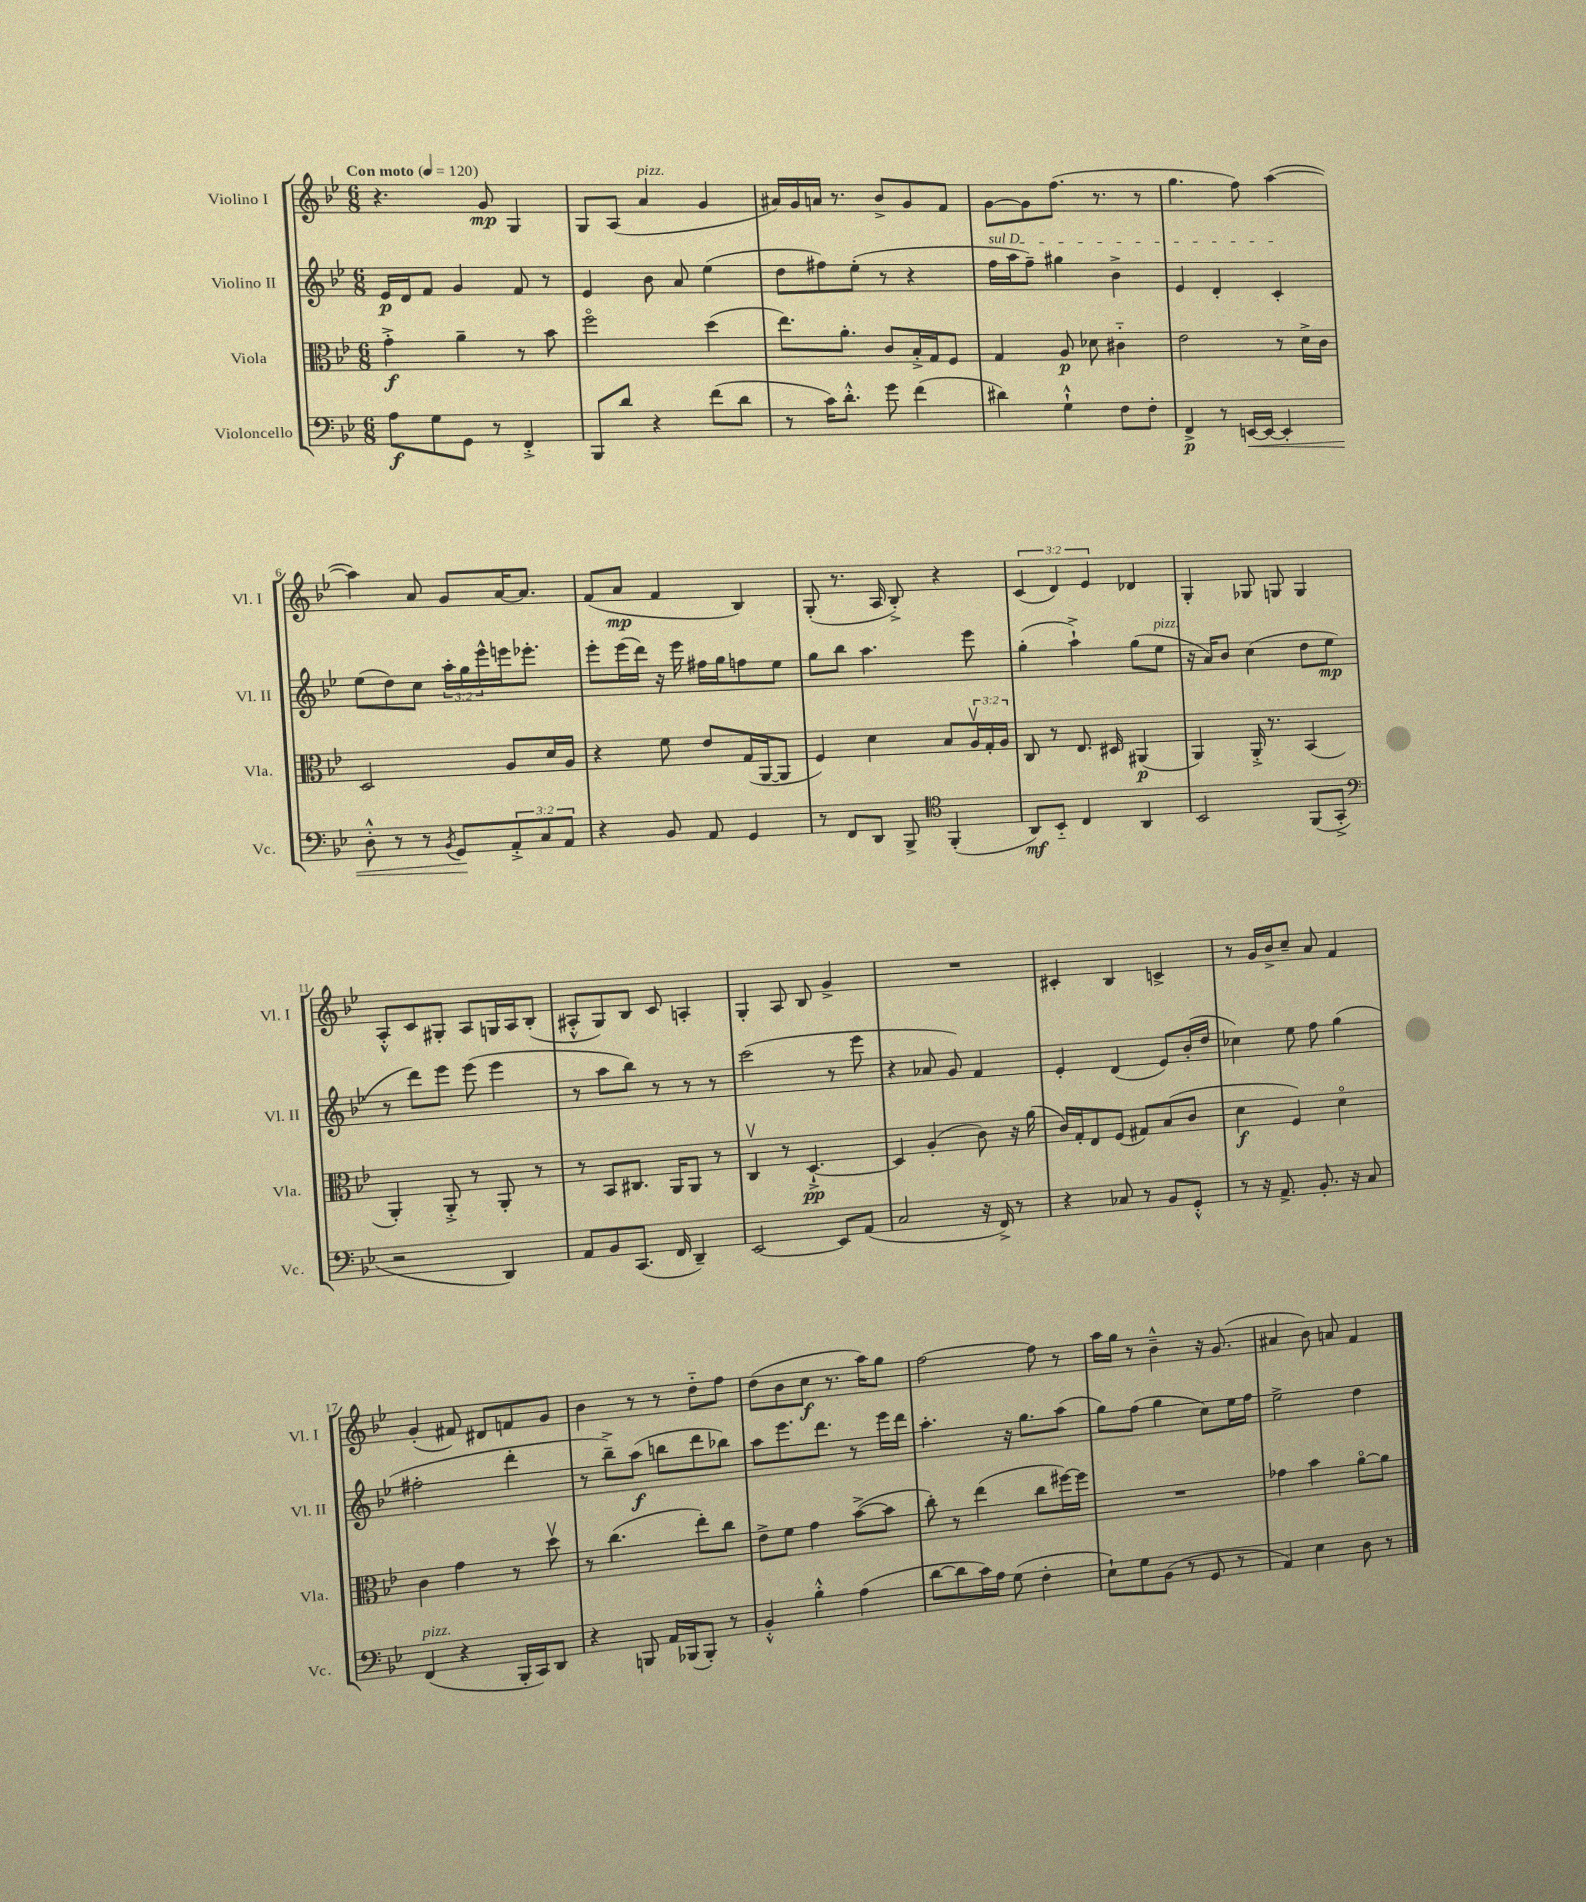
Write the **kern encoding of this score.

**kern	**dynam	**kern	**dynam	**kern	**dynam	**kern	**dynam
*part4	*part4	*part3	*part3	*part2	*part2	*part1	*part1
*staff4	*staff4	*staff3	*staff3	*staff2	*staff2	*staff1	*staff1
*I"Violoncello	*	*I"Viola	*	*I"Violino II	*	*I"Violino I	*
*I'Vc.	*	*I'Vla.	*	*I'Vl. II	*	*I'Vl. I	*
*clefF4	*	*clefC3	*	*clefG2	*	*clefG2	*
*k[b-e-]	*	*k[b-e-]	*	*k[b-e-]	*	*k[b-e-]	*
*M6/8	*	*M6/8	*	*M6/8	*	*M6/8	*
*MM120	*	*MM120	*	*MM120	*	*MM120	*
=1	=1	=1	=1	=1	=1	=1	=1
!	!	!	!	!	!	!LO:TX:a:B:t=Con moto	!
8A\L	f	4g'^\	f	16e-/LL	p	4.r	.
.	.	.	.	16d/J	.	.	.
8G\	.	.	.	8f/J	.	.	.
8GG\J	.	4a~\	.	4g/	.	.	.
8r	.	.	.	.	.	8g/	mp
4FF'^/	.	8r	.	8f/	.	4G/	.
.	.	8b-\	.	8r	.	.	.
=2	=2	=2	=2	=2	=2	=2	=2
8BBB-/L	.	2ff\	.	4e-/	.	8G/L	.
8d/J	.	.	.	.	.	(8A/J	.
!	!	!	!	!	!	!LO:TX:a:i:t=pizz.	!
4r	.	.	.	8b-\	.	4a/	.
.	.	.	.	8a/	.	.	.
(8f\L	.	(4dd\	.	(4ee-\	.	4g/	.
8d\J	.	.	.	.	.	.	.
=3	=3	=3	=3	=3	=3	=3	=3
8r	.	8.ee-\L)	.	8dd\L	.	16a#X/LL)	.
.	.	.	.	.	.	16g/	.
16c\KL)	.	.	.	8ff#X\)	.	16an/JJ	.
8.d'^^\J	.	8.a'\J	.	.	.	8.r	.
.	.	.	.	(8ee-'\J	.	.	.
8g\	.	8c/L	.	8r	.	8b-^/L	.
(4f\	.	16B-'^/L	.	4r	.	8g/	.
.	.	16G/J	.	.	.	.	.
.	.	8F/J	.	.	.	8f/J	.
=4	=4	=4	=4	=4	=4	=4	=4
!	!	!	!	!LO:TX:a:i:t=sul D	!	!	!
4d#X\)	.	4G/	.	16ff\LL	.	[8g\L	.
.	.	.	.	16aa\J	.	.	.
.	.	.	.	8ff~\J)	.	8g\]	.
4G`^^\	.	8A/	p	4gg#X\	.	(8.ff\J	.
.	.	8d-X\	.	.	.	.	.
.	.	.	.	.	.	8.r	.
8F\L	.	4c#X\	.	4b-^\	.	.	.
8F'\J	.	.	.	.	.	8r	.
=5	=5	=5	=5	=5	=5	=5	=5
4FF^/	p	2e-\	.	4e-/	.	4.gg\	.
8r	.	.	.	4d'/	.	.	.
!	!LO:HP:b	!	!	!	!	!	!
[16EEn/LL	<	.	.	.	.	8ff\)	.
16EE/JJ_	.	.	.	.	.	.	.
4EE'/]	.	8r	.	4c'/	.	([4aa\	.
.	.	16d^\LL	.	.	.	.	.
.	.	16c\JJ	.	.	.	.	.
!!LO:LB:g=z
=6	=6	=6	=6	=6	=6	=6	=6
8D'^^\	.	2D/	.	(8ee-\L	.	4aa\])	.
8r	.	.	.	8dd\)	.	.	.
8r	.	.	.	8cc\J	.	8a/	.
8qBB-/	.	.	.	.	.	.	.
8GG/L	.	.	.	24aa'\LL	.	8g/L	.
.	.	.	.	24gg\	.	.	.
.	.	.	.	24eee-^^\	.	.	.
12AA'^/	[	8A/L	.	16eeen\J	.	[16a/K	.
.	.	.	.	8.eee-X'\J	.	8.a/J]	.
12C/	.	.	.	.	.	.	.
.	.	16d/L	.	.	.	.	.
12AA/J	.	.	.	.	.	.	.
.	.	16A/JJ	.	.	.	.	.
=7	=7	=7	=7	=7	=7	=7	=7
4r	.	4r	.	8eee-'\L	.	(8f/L	.
.	.	.	.	(16eee-\L	.	8a/J	mp
.	.	.	.	16ddd\JJ)	.	.	.
8BB-/	.	8f\	.	16r	.	4f/	.
.	.	.	.	16eee-\	.	.	.
8AA/	.	8e-/L	.	16ff#X\LL	.	.	.
.	.	.	.	16gg\J	.	.	.
4GG/	.	(16G/L	.	8ffn\	.	4B-/)	.
.	.	[16AA/J	.	.	.	.	.
.	.	8AA/J]	.	8ee-\J	.	.	.
=8	=8	=8	=8	=8	=8	=8	=8
8r	.	4F/)	.	8gg\L	.	(8G'/	.
8FF/L	.	.	.	8bb-\J	.	8.r	.
8DD/J	.	4d\	.	4.aa\	.	.	.
.	.	.	.	.	.	16A/	.
8BBB-^/	.	.	.	.	.	8B-'^/)	.
*clefC4	*	*	*	*	*	*	*
(4FF'/	.	8B-/L	.	.	.	4r	.
.	.	24Av/L	.	8eee-\	.	.	.
.	.	24G'/	.	.	.	.	.
.	.	24A/JJ	.	.	.	.	.
=9	=9	=9	=9	=9	=9	=9	=9
8AA/L)	mf	8C/	.	(4gg'\	.	(6c/	.
8BB-/J	.	8r	.	.	.	.	.
.	.	.	.	.	.	6d/)	.
4C/	.	8.E-/	.	4aa`^\)	.	.	.
.	.	.	.	.	.	6e-/	.
.	.	16D#X/	.	.	.	.	.
4AA/	.	(4AA#X/	p	(8gg\L	.	4d-X/	.
!	!	!	!	!LO:TX:a:i:t=pizz.	!	!	!
.	.	.	.	8ee-\J	.	.	.
=10	=10	=10	=10	=10	=10	=10	=10
2BB-/	.	4AA/)	.	16r	.	4G'/	.
.	.	.	.	16a/KL)	.	.	.
.	.	.	.	8b-/J	.	.	.
.	.	16AA'^/	.	(4cc\	.	8G-X/	.
.	.	8.r	.	.	.	.	.
.	.	.	.	.	.	8Gn/	.
(8FF/L	.	(4BB-/	.	8dd\L	.	4G/	.
8GG'^/J	.	.	.	8ee-\J	mp	.	.
!!LO:LB:g=z
=11	=11	=11	=11	=11	=11	=11	=11
*clefF4	*	*	*	*	*	*	*
2r	.	4AA'/)	.	8r	.	8A'^^/L	.
.	.	.	.	8ddd\L)	.	8c/	.
.	.	8AA'^/	.	8eee-\J	.	8G#X'/J	.
.	.	8r	.	(8eee-\	.	8A/L	.
4DD/)	.	8AA'/	.	4eee-\	.	16Gn/L	.
.	.	.	.	.	.	16A/J	.
.	.	8r	.	.	.	(8B-'/J	.
=12	=12	=12	=12	=12	=12	=12	=12
8AA/L	.	8r	.	8r	.	8A#X'^^/L	.
8BB-/	.	8BB-/L	.	8aa\L	.	8G/)	.
(8.CC/J	.	8.C#X/J	.	8bb-\J)	.	8B-/J	.
.	.	.	.	8r	.	8c/	.
16FF/	.	16AA/KL	.	.	.	.	.
4DD~/)	.	8AA/J	.	8r	.	4An'/	.
.	.	8r	.	8r	.	.	.
=13	=13	=13	=13	=13	=13	=13	=13
[2EE-/	.	4Cv/	.	(2ccc\	.	4G'/	.
.	.	8r	.	.	.	8A/	.
.	.	[4.D`^/	pp	.	.	8B-/	.
8EE-/L]	.	.	.	8r	.	4g^/	.
(8AA/J	.	.	.	8eee-\	.	.	.
=14	=14	=14	=14	=14	=14	=14	=14
2C/	.	4D/]	.	4r	.	2.r	.
.	.	(4A'/	.	8a-X/	.	.	.
.	.	.	.	8g/)	.	.	.
16r	.	8c\)	.	4f/	.	.	.
16FF^/)	.	.	.	.	.	.	.
8r	.	16r	.	.	.	.	.
.	.	(16a\	.	.	.	.	.
=15	=15	=15	=15	=15	=15	=15	=15
4r	.	16c/LL)	.	4e-'/	.	4c#X'/	.
.	.	16G'/J	.	.	.	.	.
.	.	8E-/	.	.	.	.	.
8C-X/	.	(8F/J	.	(4d/	.	4B-/	.
8r	.	8G#X/L)	.	.	.	.	.
8BB-/L	.	(8B-/	.	8e-/L)	.	4cn^/	.
8GG'^^/J	.	8c/J	.	(16b-'/L	.	.	.
.	.	.	.	16dd/JJ	.	.	.
=16	=16	=16	=16	=16	=16	=16	=16
8r	.	4d\	f	4cc-X\)	.	8r	.
16r	.	.	.	.	.	16g/LL	.
8.AA^/	.	.	.	.	.	16b-^/J	.
.	.	4F/)	.	8ee-\	.	8cc~/J	.
8.BB-'/	.	.	.	8ff\	.	8a/	.
.	.	4d\	.	(4gg\	.	4f/	.
16r	.	.	.	.	.	.	.
8C/	.	.	.	.	.	.	.
!!LO:LB:g=z
=17	=17	=17	=17	=17	=17	=17	=17
!LO:TX:a:i:t=pizz.	!	!	!	!	!	!	!
(4FF/	.	4c\	.	2ff#X'\	.	(4g'/	.
4r	.	4g\	.	.	.	8f#X/)	.
.	.	.	.	.	.	8d#X/L	.
16BBB-'/LL	.	8r	.	4ddd'\	.	8fn/	.
16CC/J)	.	.	.	.	.	.	.
8DD/J	.	8ddv\	.	.	.	8g/J	.
=18	=18	=18	=18	=18	=18	=18	=18
4r	.	8r	.	8r	.	4b-\	.
.	.	(4.cc\	.	8bb-~^\L)	.	.	.
8BBBn/	.	.	.	(8aa\J	f	8r	.
16AA/LL	.	.	.	8bbn\L	.	8r	.
(16BBB-X/J	.	.	.	.	.	.	.
8BBB-'/J)	.	8ee-'\L)	.	8ddd\	.	8dd\L	.
8r	.	8cc\J	.	8bb-X\J)	.	8ff\J	.
=19	=19	=19	=19	=19	=19	=19	=19
4BB-'^^/	.	8e-^\L	.	8aa\L	.	(8dd\L	.
.	.	8f\J	.	8.eee-\	.	8b-\	.
4B-'^^\	.	4g\	.	.	.	8cc\J	f
.	.	.	.	8.ddd\J	.	.	.
.	.	.	.	.	.	8.r	.
(4A\	.	([8b-^\L	.	8r	.	.	.
.	.	.	.	.	.	16aa\KL)	.
.	.	8b-\J]	.	16eee-\LL	.	8gg\J	.
.	.	.	.	16ddd\JJ	.	.	.
=20	=20	=20	=20	=20	=20	=20	=20
[8d\L	.	8cc'\)	.	4.aa'\	.	[2ff\	.
8d\]	.	8r	.	.	.	.	.
16c\L)	.	(4ee-\	.	.	.	.	.
16A\JJ	.	.	.	.	.	.	.
(8G\	.	.	.	16r	.	.	.
.	.	.	.	8.gg\L	.	.	.
4F'\	.	8cc\L	.	.	.	8ff\]	.
.	.	[16ff#X\L)	.	(8aa\J	.	8r	.
.	.	16ff#\JJ]	.	.	.	.	.
=21	=21	=21	=21	=21	=21	=21	=21
8E-`\L)	.	2.r	.	8gg\L)	.	16aa\LL	.
.	.	.	.	.	.	16gg\JJ	.
8G\	.	.	.	(8ff\J	.	8r	.
(8BB-\J	.	.	.	4gg\	.	4b-~^^\	.
8r	.	.	.	.	.	.	.
8GG/	.	.	.	8cc\L)	.	16r	.
.	.	.	.	.	.	(8.g/	.
8r	.	.	.	16ee-\L	.	.	.
.	.	.	.	16ff\JJ	.	.	.
=22	=22	=22	=22	=22	=22	=22	=22
4AA/)	.	4g-X\	.	2ee-^\	.	4a#X/	.
4E-\	.	4b-\	.	.	.	8b-\)	.
.	.	.	.	.	.	8an/	.
8D\	.	[8a\L	.	4dd\	.	4f/	.
8r	.	8a\J]	.	.	.	.	.
==	==	==	==	==	==	==	==
*-	*-	*-	*-	*-	*-	*-	*-
